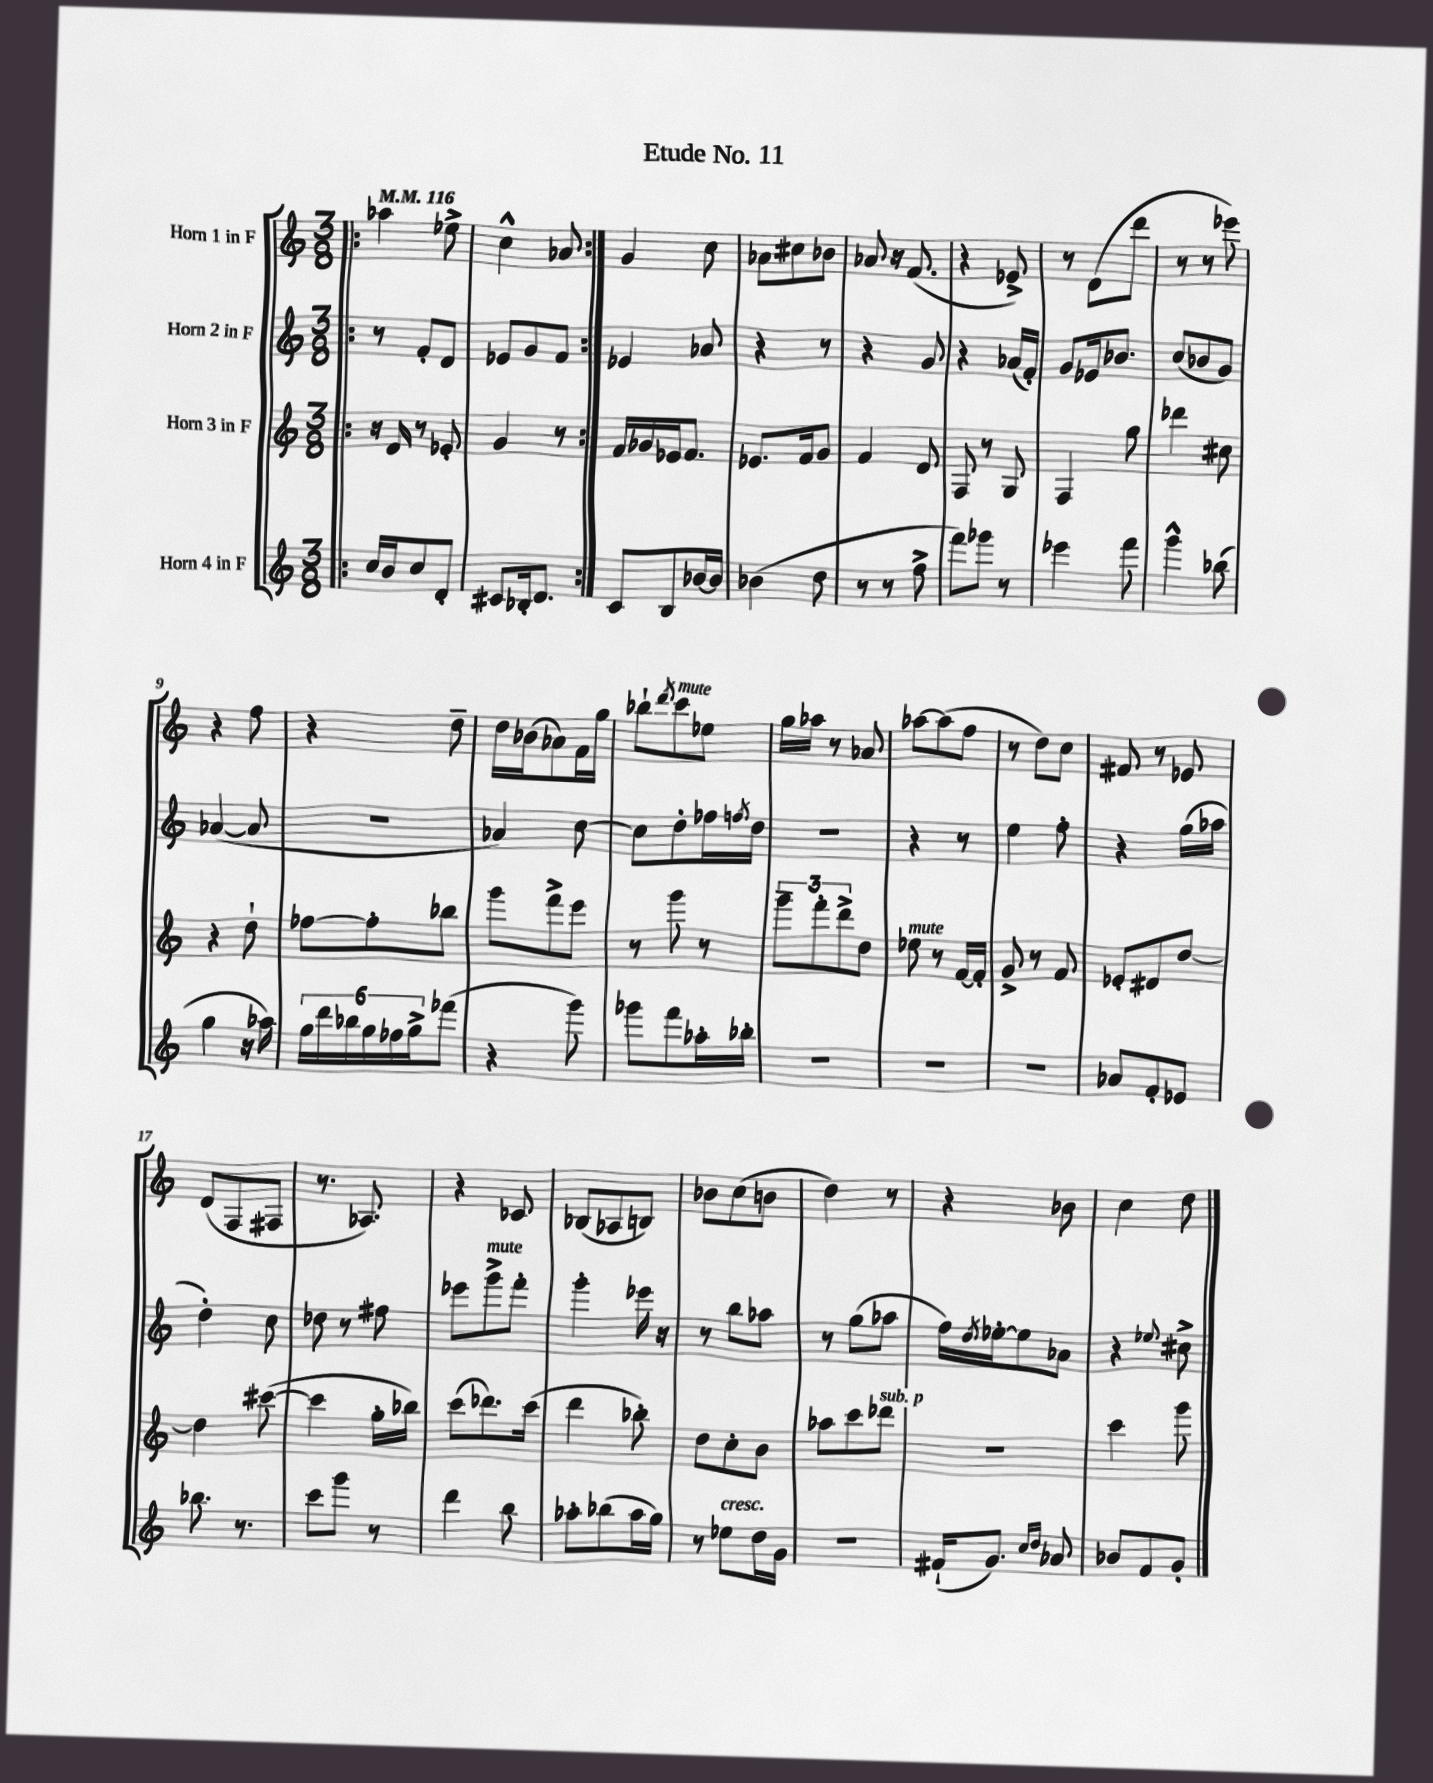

**kern	**kern	**kern	**kern
*part4	*part3	*part2	*part1
*staff4	*staff3	*staff2	*staff1
*I"Horn 4 in F	*I"Horn 3 in F	*I"Horn 2 in F	*I"Horn 1 in F
*clefG2	*clefG2	*clefG2	*clefG2
*k[]	*k[]	*k[]	*k[]
*M3/8	*M3/8	*M3/8	*M3/8
*MM116	*MM116	*MM116	*MM116
=1!|:	=1!|:	=1!|:	=1!|:
16cc/LL	16r	8r	4aa-X\
16b/J	16d/	.	.
8cc/	8r	8f'/L	.
8d'/J	8e-X'/	8d/J	8ee-X^\
=2	=2	=2	=2
8c#X/L	4g/	8e-X/L	4cc^^\
16B-X'/k	.	8g/	.
8.d/J	.	.	.
.	8r	8f/J	8a-X/
=3:|!	=3:|!	=3:|!	=3:|!
8c/L	16f/LL	4e-X/	4g/
.	16g-X/	.	.
8B/	16e-X/J	.	.
.	8.f/J	.	.
[16b-X/L	.	8a-X/	8cc\
16b-/JJ]	.	.	.
=4	=4	=4	=4
(4b-X\	8.e-X/L	4r	8a-X\L
.	.	.	8cc#X\
.	16f/k	.	.
8dd\	8g/J	8r	8b-X\J
=5	=5	=5	=5
8r	4f/	4r	8a-X/
8r	.	.	16r
.	.	.	(8.f/
8ff^\	8d/	8g/	.
=6	=6	=6	=6
8fff\L)	8F/	4r	4r
8ggg-X\J	8r	.	.
8r	8G/	(16a-X/LL	8e-X^/)
.	.	16f'/JJ)	.
=7	=7	=7	=7
4eee-X\	4F/	8g/L	8r
.	.	16e-X/k	(8d\L
.	.	8.b-X/J	.
8fff\	8gg\	.	8ddd\J
=8	=8	=8	=8
4ggg^^\	4ddd-X\	(8cc/L	8r
.	.	8b-X/	8r
(8bb-X\	8cc#X\	8g/J)	8eee-X\)
!!LO:LB:g=z
=9	=9	=9	=9
4gg\	4r	([4a-X/	4r
16r	8dd`\	8a-/]	8ff\
16aa-X\)	.	.	.
=10	=10	=10	=10
24gg\LL	[8ff-X\L	4.r	4r
24ddd\	.	.	.
24bb-X\	.	.	.
24gg\	8ff-'\]	.	.
24ff-X\	.	.	.
24gg^\J	.	.	.
(8fff-X\J	8bb-X\J	.	8dd~\
=11	=11	=11	=11
4r	8ggg\L	4a-X/)	16dd\LL
.	.	.	(16b-X\J
.	8fff^\	.	8a-X\)
8ggg\)	8eee\J	[8cc\	16f\L
.	.	.	16gg\JJ
=12	=12	=12	=12
8ggg-X\L	8r	8cc\L]	8bb-X`\L
.	.	.	8qddd/
!	!	!	!LO:TX:a:i:t=mute
8fff\	8ggg\	8dd'\	8ccc\
16aa-X'\L	8r	16ff-X\L	8ee-X\J
.	.	8qffn/	.
16bb-X'\JJ	.	16dd\JJ	.
=13	=13	=13	=13
4.r	12ggg~\L	4.r	16gg\LL
.	.	.	16aa-X\JJ
.	12fff'\	.	.
.	.	.	8r
.	12ddd^\	.	.
.	8dd\J	.	8a-X/
=14	=14	=14	=14
!	!LO:TX:a:i:t=mute	!	!
4.r	8ee-X\	4r	[8aa-X\L
.	8r	.	(8aa-\]
.	[16f/LL	8r	8ff\J
.	16f'/JJ]	.	.
=15	=15	=15	=15
4.r	8g^/	4ee\	8r
.	8r	.	8dd\L)
.	8f/	8ff'\	8cc\J
=16	=16	=16	=16
8a-X/L	8e-X'/L	4r	8f#X/
8f'/	8d#X/	.	8r
8e-X/J	[8dd/J	(16gg\LL	8e-X/
.	.	16aa-X\JJ	.
!!LO:LB:g=z
=17	=17	=17	=17
8.bb-X\	4dd\]	4dd'\)	(8d/L
.	.	.	8F/
8.r	.	.	.
.	([8ccc#X\	8cc\	8F#X/J
=18	=18	=18	=18
8ccc\L	4ccc#\]	8dd-X\	8.r
8ggg\J	.	8r	.
.	.	.	8.A-X/)
8r	16gg'\LL	8ff#X\	.
.	16bb-X\JJ)	.	.
=19	=19	=19	=19
4ddd\	(8ccc\L	8eee-X\L	4r
!	!	!LO:TX:a:i:t=mute	!
.	8.ddd-X\)	8ggg^\	.
8bb\	.	8fff'\J	8c-X/
.	(16ccc\Jk	.	.
=20	=20	=20	=20
8aa-X'\L	4ddd\	4ggg'\	(8B-X/L
(8bb-X\	.	.	8A-X/
16aa-\L	8bb-X'\)	16eee-X\	8Bn/J)
16gg\JJ)	.	16r	.
=21	=21	=21	=21
8r	8dd\L	8r	8b-X\L
!LO:TX:a:i:t=cresc.	!	!	!
8ee-X\L	8cc'\	8bb\L	(8cc\
16dd\L	8b\J	8aa-X\J	8bn\J
16g\JJ	.	.	.
=22	=22	=22	=22
4.r	8aa-X\L	8r	4dd\)
.	8ccc\	(8gg\L	.
!	!LO:TX:a:i:t=sub. p	!	!
.	8ddd-X\J	8aa-X\J	8r
=23	=23	=23	=23
(16f#X`/KL	4.r	16ff\LL)	4r
.	.	8qdd/	.
8.g/J)	.	[16ee-X'\J	.
.	.	8ee-\]	.
16qqcc/LL	.	.	.
16qqdd/JJ	.	.	.
8a-X/	.	8a-X\J	8b-X\
=24	=24	=24	=24
8b-X/L	4ccc\	4r	4cc\
8f/	.	.	.
.	.	8qqee-X/	.
8g'/J	8ggg\	8cc#X^\	8dd\
==	==	==	==
*-	*-	*-	*-
